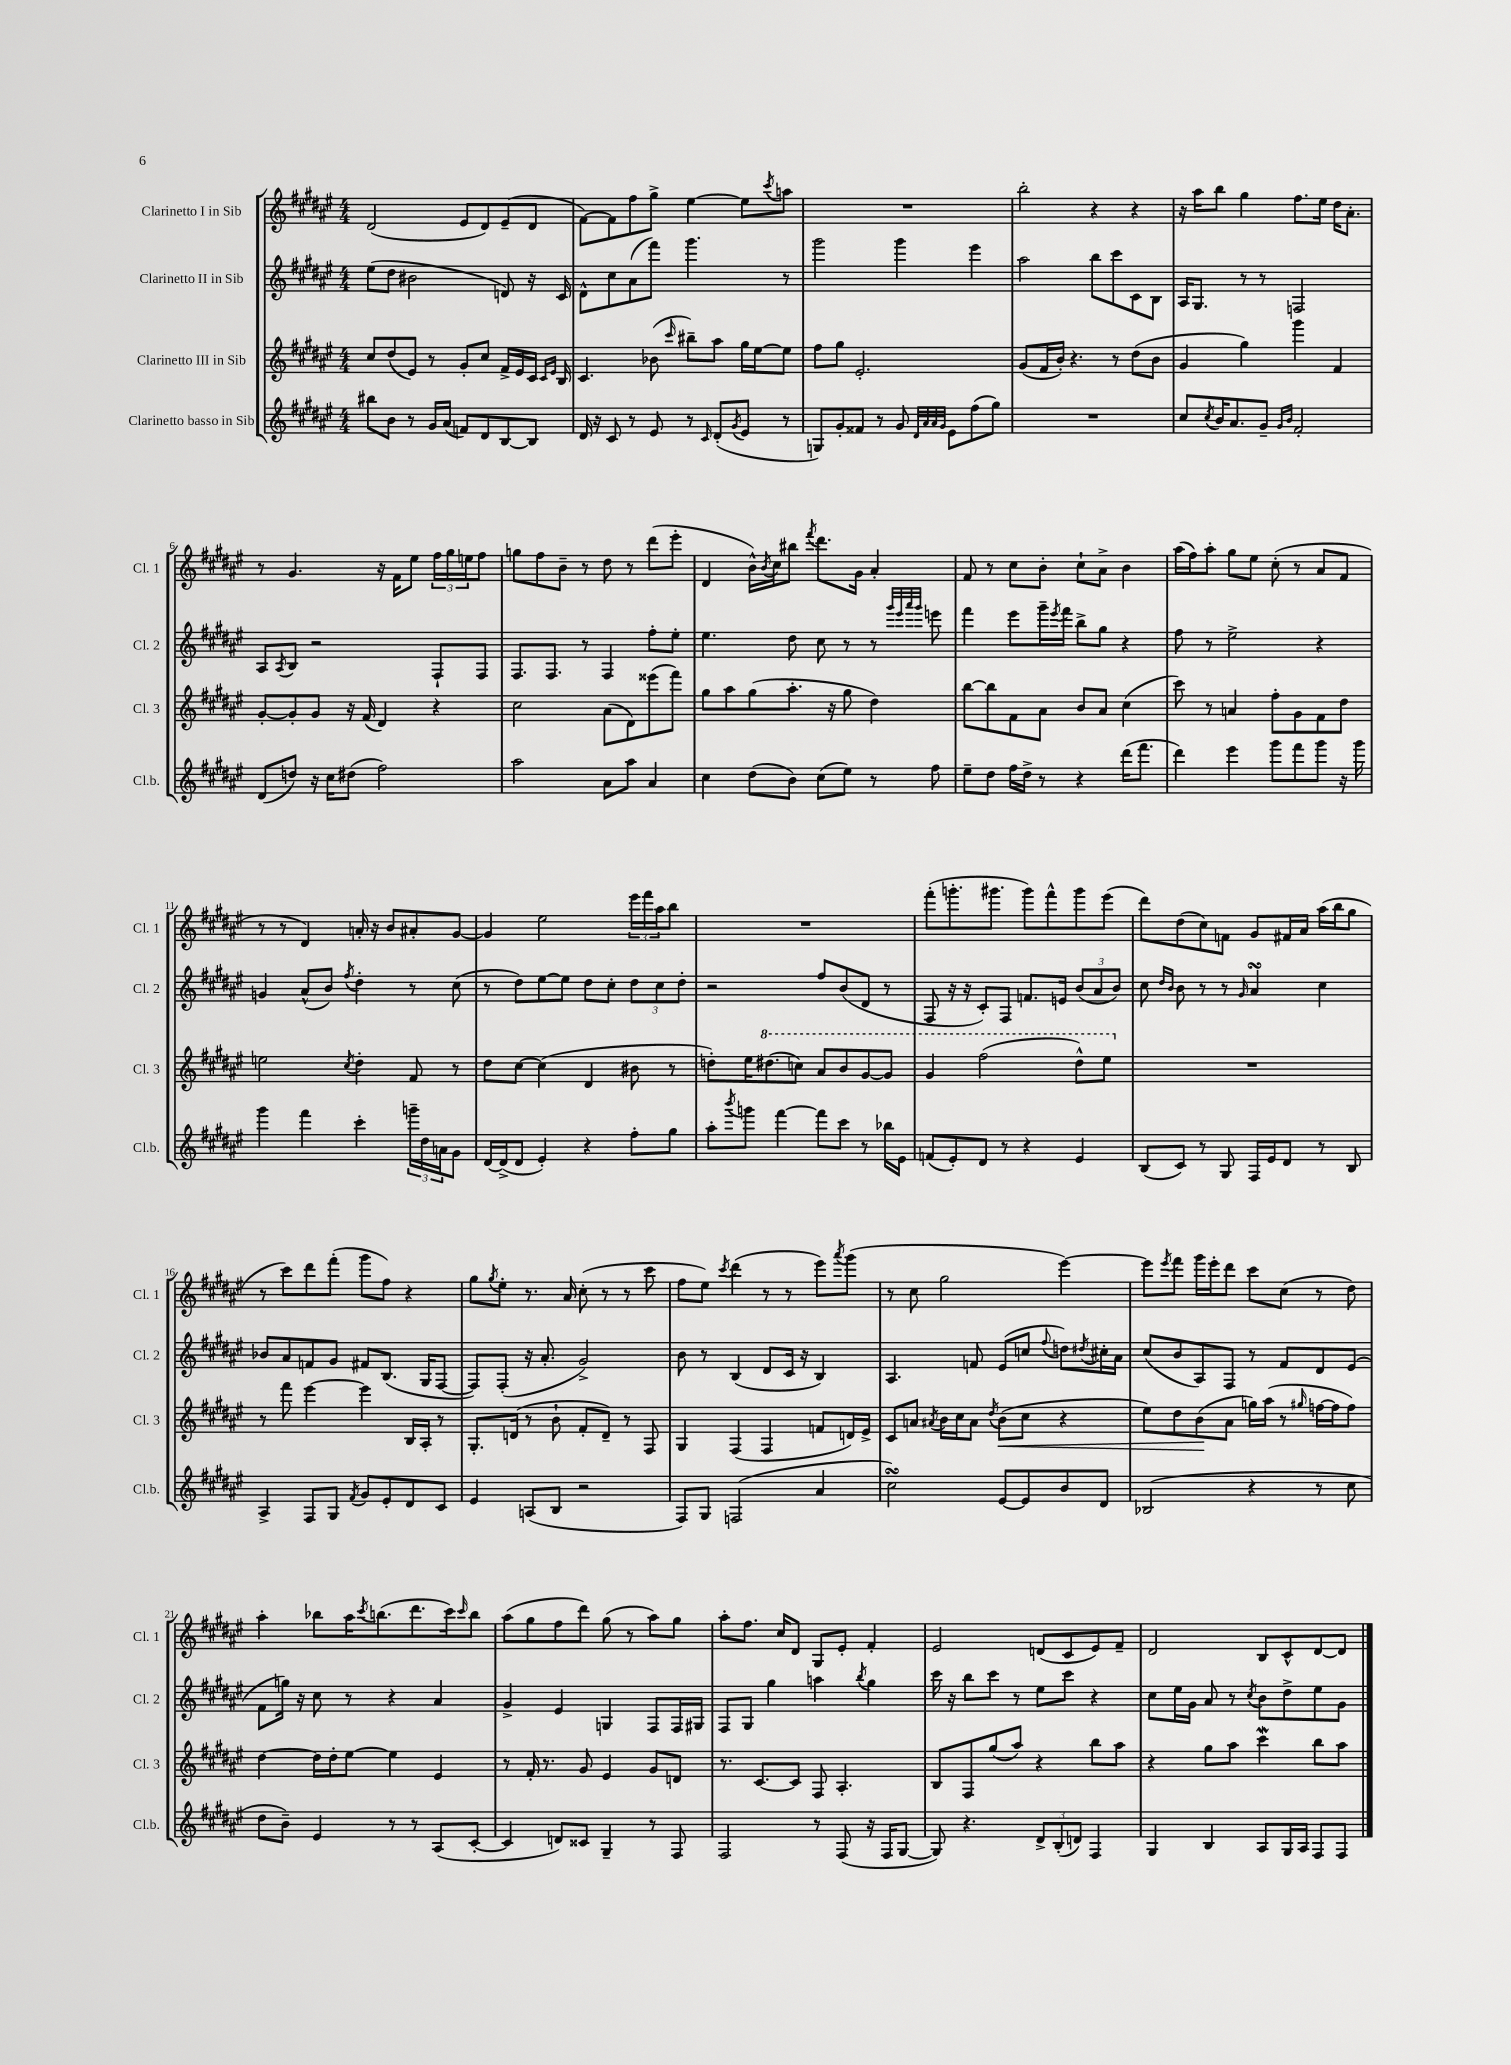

**kern	**kern	**kern	**kern
*staff4	*staff3	*staff2	*staff1
*clefG2	*clefG2	*clefG2	*clefG2
*k[f#c#g#d#a#e#]	*k[f#c#g#d#a#e#]	*k[f#c#g#d#a#e#]	*k[f#c#g#d#a#e#]
*M4/4	*M4/4	*M4/4	*M4/4
8bb#	8cc#	(8ee#	(2d#
8b	(8dd#	8dd#	.
8r	8e#)	2b#	.
16g#	8r	.	.
(16a#	.	.	.
8f)	8g#'	.	8e#
8d#	8cc#	.	8d#)
[8B	16f#^	8d)	(8e#~
.	16e#	.	.
8B]	16c#	16r	8d#
.	16qqc#	.	.
.	16qqe#	.	.
.	16B	16c#	.
=	=	=	=
16d#	4.c#	8d#^^	[8f#)
16r	.	.	.
8c#	.	8cc#	8f#]
8r	.	(8a#	8ff#
8e#	(8b-	8fff#)	8gg#^
.	16qqccc#	.	.
8r	8bb#~)	4.ggg#	[4ee#
16qqc#	.	.	.
(8d#'	8aa#	.	.
8qg#	.	.	.
8e#	16gg#	.	8ee#]
.	[16ee#	.	.
.	.	.	8qccc#
8r	8ee#]	8r	8aa
=	=	=	=
8G)	8ff#	2ggg#	1r
8g#'	8gg#	.	.
8f##	2.e#'	.	.
8r	.	.	.
8g#	.	4ggg#	.
32qqd#	.	.	.
32qqa#	.	.	.
32qqa#	.	.	.
32qqg#	.	.	.
8e#	.	.	.
(8ff#	.	4eee#	.
8gg#)	.	.	.
=	=	=	=
1r	(8g#	2aa#	2bb'
.	16f#	.	.
.	16b')	.	.
.	4.r	.	.
.	.	8bb	4r
.	8r	8ccc#	.
.	(8dd#	8c#	4r
.	8b	8B	.
=	=	=	=
8cc#	4g#	16A#	16r
.	.	8.G#	16aa#
8qcc#	.	.	.
16b	.	.	8bb
8.a#	.	.	.
.	4gg#)	8r	4gg#
8g#~	.	8r	.
16qqg#	.	.	.
16qqb	.	.	.
2f#'	4ggg#	2F	8.ff#
.	.	.	16ee#
.	4f#	.	16dd#
.	.	.	8.a#'
=	=	=	=
(8d#	[8g#'	8A#	8r
.	.	8qA#	.
8dd)	8g#']	8B	4.g#
16r	8g#	2r	.
16cc#	.	.	.
(8dd#	16r	.	.
.	(16f#	.	.
2ff#)	4d#)	.	16r
.	.	.	16f#
.	.	.	8ee#
.	4r	8F#`	24ff#
.	.	.	24gg#
.	.	.	24ee
.	.	8F#	8ff#
=	=	=	=
2aa#	2cc#	8.F#	8gg
.	.	.	8ff#
.	.	8.F#	.
.	.	.	8b~
.	.	8r	8r
8a#	(8a#	4F#	8dd#
8aa#	8d#)	.	8r
4a#	(8eee##	8ff#'	(8ddd#
.	8fff#)	8ee#'	8eee#'
=	=	=	=
4cc#	8gg#	4.ee#	4d#
.	8aa#	.	.
(8dd#	(8gg#	.	16b^^)
.	.	.	8qb
.	.	.	16cc#
8b)	8.aa#'	8dd#	8bb#
.	.	.	8qfff#
(8cc#	.	8cc#	8.ddd#
.	16r	.	.
8ee#)	8gg#	8r	.
.	.	.	16g#
8r	4dd#)	8r	4a#'
.	.	32qqggg#	.
.	.	32qqeee#	.
.	.	32qqaaa#	.
.	.	32qqggg#	.
8ff#	.	8eee	.
=	=	=	=
8ee#~	[8bb	4fff#	8f#
8dd#	8bb]	.	8r
16ff#	8f#	8eee#	8cc#
16dd#^	.	.	.
8r	8a#	16ggg#~	8b'
.	.	8qeee#	.
.	.	16fff#	.
4r	8b	8bb^	8cc#`
.	8a#	8gg#	8a#^
(16ddd#	(4cc#	4r	4b
8.fff#	.	.	.
=	=	=	=
4ddd#)	8ccc#)	8ff#	(16aa#
.	.	.	16ff#)
.	8r	8r	8aa#'
4eee#	4a	2ee#^	8gg#
.	.	.	8ee#
8ggg#	8ff#'	.	(8cc#'
8fff#	8g#	.	8r
8ggg#	8f#	4r	8a#
16r	8dd#	.	8f#
16ggg#	.	.	.
=	=	=	=
4ggg#	2ee	4g	8r
.	.	.	8r
4fff#	.	(8a#^^	4d#)
.	.	8b)	.
.	8qcc#	8qff#	.
4ccc#'	4dd#'	4dd#'	16a'
.	.	.	16r
.	.	.	8b
24ggg~	8f#	8r	8a#'
24dd#	.	.	.
24a	.	.	.
8g#	8r	(8cc#	[8g#
=	=	=	=
[16d#	8dd#	8r	4g#]
(16d#^]	.	.	.
8d#	[8cc#	8dd#)	.
4e#')	(4cc#]	[8ee#	2ee#
.	.	8ee#]	.
4r	4d#	8dd#	.
.	.	8cc#'	.
8ff#'	8b#	12dd#	24eee#
.	.	.	24fff#
.	.	12cc#	24aa#
8gg#	8r	.	8bb
.	.	12dd#'	.
=	=	=	=
8aa#'	8dd')	2r	1r
8qbbb	.	.	.
8ggg	16ee#	.	.
.	(8.ddd#	.	.
[4fff#	.	.	.
.	8ccc)	.	.
8fff#]	8aa#	8ff#	.
8ccc#	8bb	(8b	.
8r	[8gg#	8d#	.
16bb-	8gg#]	8r	.
16e#	.	.	.
=	=	=	=
(8f	4gg#	8F#	(8fff#'
8e#')	.	16r	8.ggg'
.	.	16r	.
8d#	(2fff#	8c#')	.
.	.	.	8.ggg#
8r	.	8F#	.
4r	.	8.f	8ggg#)
.	.	.	8fff#^^
.	.	16e	.
4e#	8ddd#^^)	(12b	8ggg#
.	.	12a#	.
.	8eee#	.	(8eee#
.	.	12b)	.
=	=	=	=
(8B	1r	8cc#	8ddd#)
.	.	16qqdd#	.
.	.	16qqb	.
8c#)	.	8b	(8dd#
8r	.	8r	8cc#)
8G#	.	8r	8f
.	.	16qqg#	.
16F#	.	4a#	8g#
16e#	.	.	.
8d#	.	.	16f#
.	.	.	16a#
8r	.	4cc#	(16aa#
.	.	.	16bb
8B	.	.	8gg#
=	=	=	=
4A#^	8r	8b-	8r
.	8fff#	8a#	8ccc#)
8F#	[4eee#	8f	8ddd#
8G#	.	8g#	(8fff#'
8qf#	.	.	.
8g#	4eee#]	8f#	8ggg#
8e#'	.	(8.B	8ff#)
8d#	16B	.	4r
.	16A#'	16G#	.
8c#	8r	[8F#	.
=	=	=	=
4e#	8.G#'	8F#])	8gg#
.	.	.	8qgg#
.	.	(8F#'	8ee#'
.	(16d	.	.
(8A	8r	16r	8.r
.	.	8.a#'	.
8B	8b`	.	.
.	.	.	16a#
2r	8f#'	2g#^)	(8cc#'
.	8d~)	.	8r
.	8r	.	8r
.	8F#	.	8ccc#
=	=	=	=
8F#)	4G#	8b	8ff#
8G#	.	8r	8ee#)
.	.	.	8qccc#
(2F	(4F#	(4B	(4ddd#
.	4F#	8d#	8r
.	.	16c#	8r
.	.	16r	.
4a#	8f	4B)	8eee#)
.	.	.	8qaaa#
.	16d)	.	(8ggg#
.	16e#^	.	.
=	=	=	=
2cc#)	8c#	4.A#	8r
.	8a	.	8cc#
.	8qa#	.	.
.	16b	.	2gg#
.	16cc#	.	.
.	8a#	8f	.
.	8qdd#	.	.
[8e#	(8b	(8e#	.
8e#]	8cc#	8cc	.
.	.	8qqff#	.
8b	4r	8dd)	[4eee#)
.	.	8qdd#	.
8d#	.	16cc#'	.
.	.	16a#	.
=	=	=	=
(2B-	8ee#)	(8cc#	8eee#]
.	.	.	8qeee#
.	8dd#	8b	8fff#
.	(8b	8A#)	16ggg#
.	.	.	16eee#'
.	8a#	8F#	8ddd#
4r	16gg)	8r	8ccc#
.	(16aa#	.	.
.	8r	8f#	(8cc#
.	16qqgg#	.	.
8r	[16ff	8d#	8r
.	16ff]	.	.
8cc#	8ff)	(8e#	8dd#)
=	=	=	=
8dd#	[4dd#	8f#	4aa#'
8b~)	.	16gg)	.
.	.	16r	.
4e#	16dd#]	8cc#	8bb-
.	16dd#'	.	.
.	[8ee#	8r	16aa#
.	.	.	8qccc#
.	.	.	(8.bb
8r	4ee#]	4r	.
8r	.	.	8.ddd#
(8A#	4e#	4a#	.
.	.	.	16ccc#)
.	.	.	16qqccc#
[8c#'	.	.	8bb
=	=	=	=
4c#]	8r	4g#^	(8aa#
.	16f#'	.	8gg#
.	8.r	.	.
8d)	.	4e#	8ff#
8c##	8g#	.	8ddd#)
4G#~	4e#	4G	(8gg#
.	.	.	8r
8r	8g#	8F#	8aa#)
8F#	8d	16F#	8gg#
.	.	16G#	.
=	=	=	=
2F#	8.r	8F#	8aa#'
.	.	8G#	8.ff#
.	[8.c#	.	.
.	.	4gg#	.
.	.	.	16cc#
.	8c#]	.	8d#
8r	8F#	4aa	8G#
(8F#	4.A#'	.	8e#'
.	.	8qbb	.
16r	.	4gg#	4f#'
16F#	.	.	.
[8G#	.	.	.
=	=	=	=
8G#])	8B	16ccc#	2e#
.	.	16r	.
4.r	8F#	8bb	.
.	(8gg#	8ccc#	.
.	8aa#)	8r	.
12d#^	4r	8ee#	(8d
(12B'	.	.	.
.	.	8ccc#	8c#
12d)	.	.	.
4F#	8bb	4r	8e#)
.	8aa#	.	8f#~
=	=	=	=
4G#	4r	8cc#	2d#
.	.	16ee#	.
.	.	16g#	.
4B	8gg#	8a#	.
.	8aa#	8r	.
.	.	8qcc#	.
8A#	4ccc#	8b	8B
16G#	.	8dd#^	8c#^^
16A#	.	.	.
8F#	8bb	8ee#	[8d#
8F#	8aa#	8g#	8d#]
==	==	==	==
*-	*-	*-	*-
